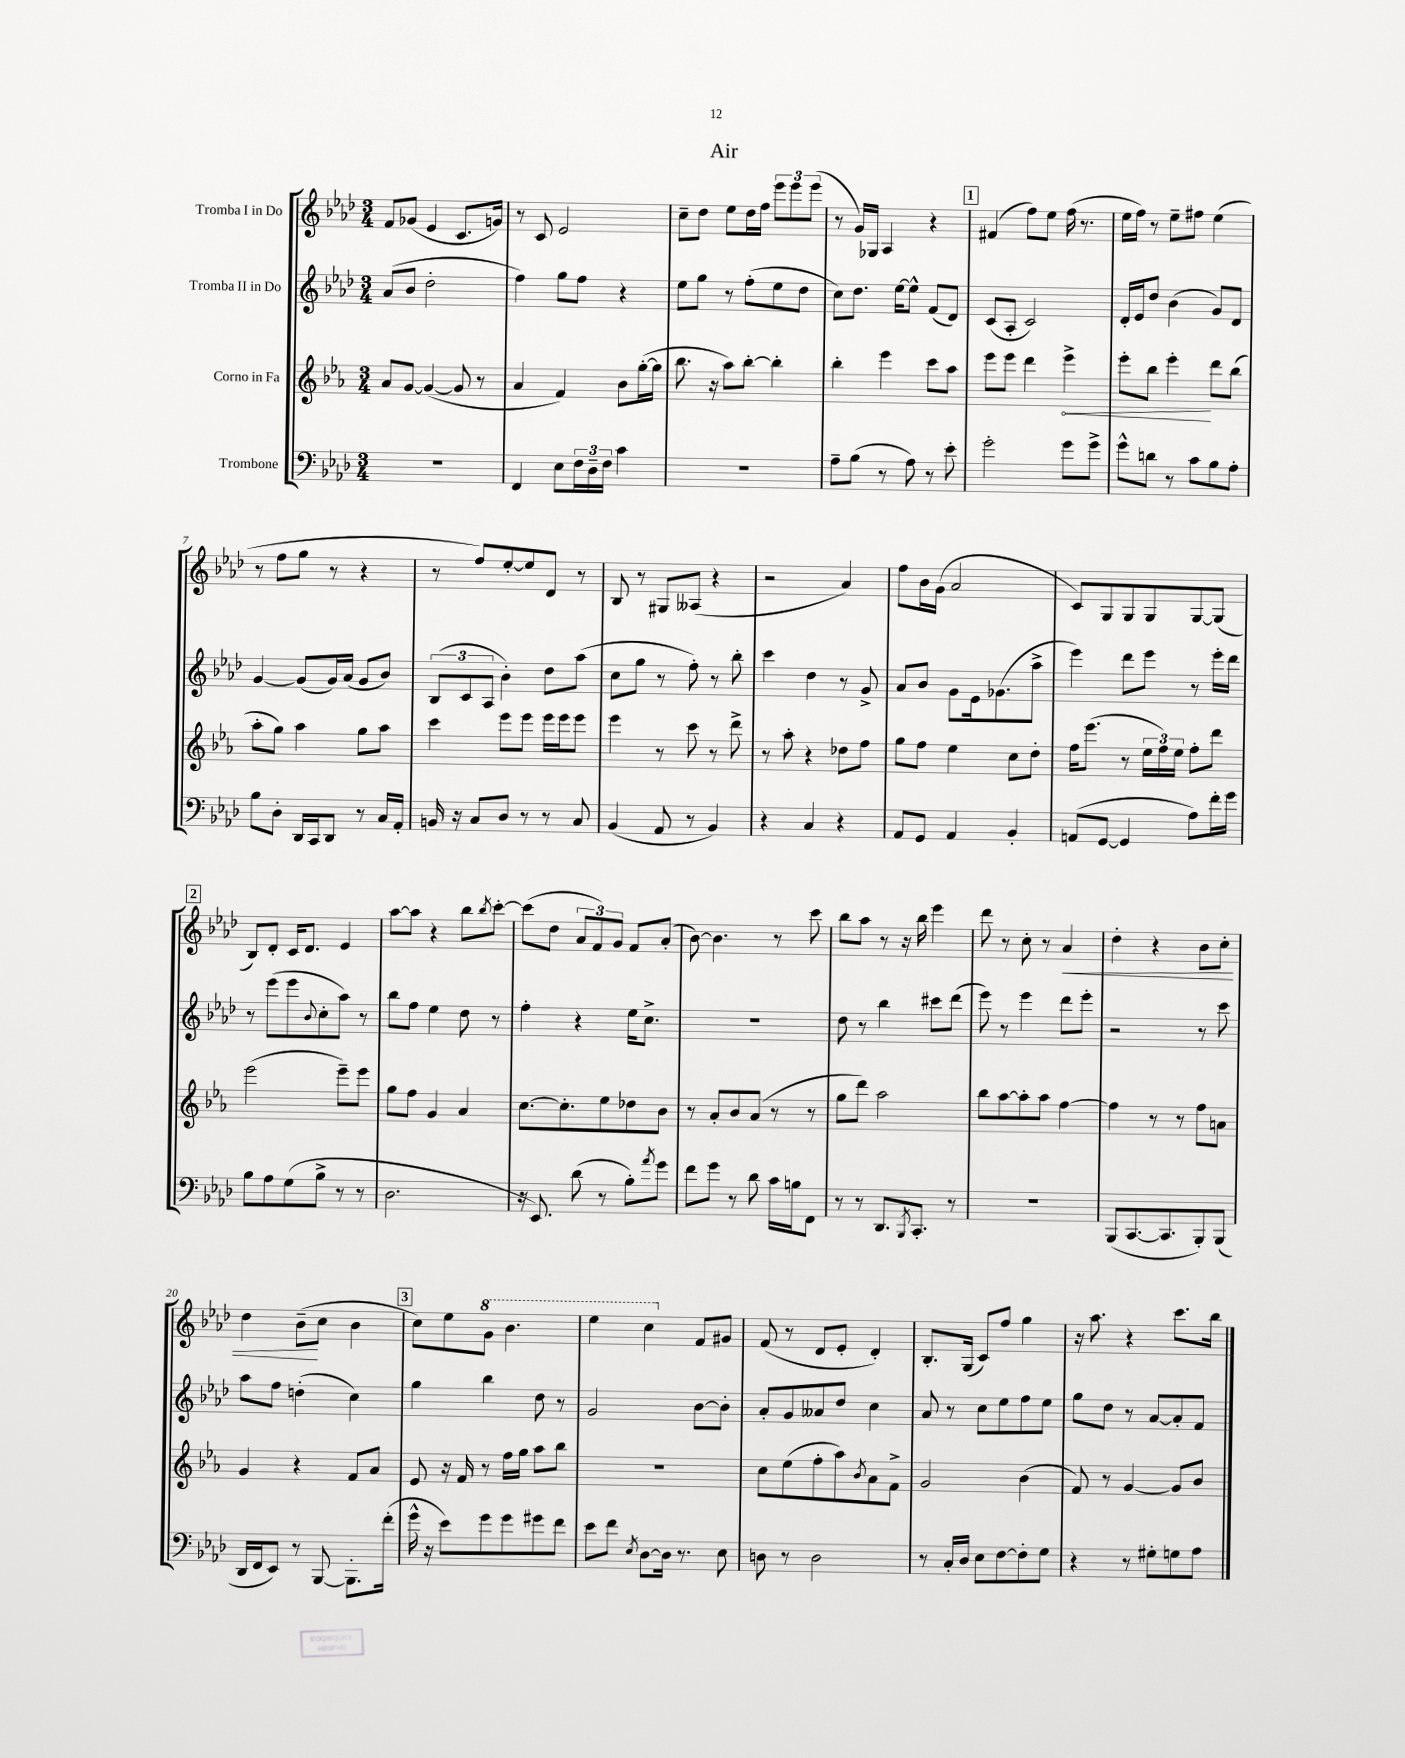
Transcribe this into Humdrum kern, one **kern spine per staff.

**kern	**kern	**kern	**kern
*staff4	*staff3	*staff2	*staff1
*clefF4	*clefG2	*clefG2	*clefG2
*k[b-e-a-d-]	*k[b-e-a-]	*k[b-e-a-d-]	*k[b-e-a-d-]
*M3/4	*M3/4	*M3/4	*M3/4
2.r	8a-	(8a-	8f
.	[8g	8b-	(8g-
.	(4g_	2dd-'	4e-
.	8g]	.	8.c
.	8r	.	.
.	.	.	16g)
=	=	=	=
4FF	4a-	4ff)	8r
.	.	.	8c
8E-	4f)	8gg	2e-
24F	.	8ff	.
24D-~	.	.	.
24F	.	.	.
4c	8b-	4r	.
.	([16gg'	.	.
.	16gg]	.	.
=	=	=	=
2.r	8.bb-	8ee-	8cc~
.	.	8gg	8dd-
.	16r	.	.
.	8aa-)	8r	8ee-
.	[8bb-'	(8ff'	16dd-
.	.	.	16ff
.	4bb-']	8ee-	12eee-
.	.	.	12eee-
.	.	8dd-	.
.	.	.	(12eee-
=	=	=	=
8A-~	4bb-'	8cc)	8r
(8B-	.	8.dd-	16g)
.	.	.	16G-
8r	4eee-	.	4A-
.	.	[16ee-	.
8A-)	.	8ee-^^]	.
8r	8ccc	(8f	4r
8e-'	8aa-	8d-)	.
=	=	=	=
2g'	8eee-	(8c	(4f#
.	8eee-	8A-'	.
.	4ddd	2c)	8ff)
.	.	.	8ee-
8g	4eee-^	.	(16ff
.	.	.	8.r
8g^	.	.	.
=	=	=	=
8g^^	8eee-'	16d-'	16ee-
.	.	16e-	16ff)
8d	8bb-	8dd-	8r
8r	4eee-'	(4b-	8ee-~
8c	.	.	8ff#
8B-	8ddd	8g)	(4ee-
8A-'	(8bb-	8d-	.
=	=	=	=
8B-	8aa-'	[4g	8r
8D-'	8gg)	.	8ff
16DD-	4aa-	(8g]	8gg
16CC	.	.	.
8DD-	.	16g)	8r
.	.	(16a-	.
8r	8gg	8g	4r
16C	8aa-	8b-)	.
16AA-'	.	.	.
=	=	=	=
16BB	4ccc	(12B-	8r
16r	.	.	.
.	.	12c	.
8C	.	.	8ff)
.	.	12A-	.
8D-	8eee-	4b-')	[8ee-'
8r	8eee-	.	8ee-]
8r	16eee-	8dd-	8d-
.	16eee-	.	.
8C	8eee-	(8aa-	8r
=	=	=	=
(4BB-	4eee-	8cc	8B-
.	.	8gg	8r
8AA-	8r	8r	8G#
8r	8ccc	8ff')	(8A--
4BB-)	8r	8r	4r
.	8ddd^	8bb-'	.
=	=	=	=
4r	8r	4ccc	2r
.	8aa-'	.	.
4C	4r	4dd-	.
4r	8dd-	8r	4a-)
.	8ff	8g^	.
=	=	=	=
8AA-	8gg	8a-	8ff
8GG	8ff	8b-	16b-
.	.	.	(16g
4AA-	4ee-	8g	2a-
.	.	16e-	.
.	.	(8.g-	.
4BB-'	8cc	.	.
.	8dd'	8aa-^	.
=	=	=	=
(8AA	16ff	4eee-)	8c)
.	(8.eee-	.	.
[8GG	.	.	8G
4GG]	8r	8ddd-	8G
.	24ee-	8eee-	8G
.	24ff)	.	.
.	24ee-	.	.
8A-)	8ff'	8r	[8G
16f'	8ddd	16eee-'	(8G]
16g	.	16ddd-	.
=	=	=	=
8B-	(2eee-	8r	8B-)
8A-	.	(8eee-	8d-'
(8G	.	8eee-	16c
.	.	.	8.d-
.	.	8qqb-	.
8B-^	.	8cc'	.
8r	8eee-~)	8aa-)	4e-
8r	8eee-	8r	.
=	=	=	=
2.D-	8gg	8bb-	[8aa-
.	8ff	8ff	8aa-]
.	4g	4ee-	4r
.	4a-	8dd-	8bb-
.	.	.	8qbb-
.	.	8r	[8ccc'
=	=	=	=
16r	[8.cc	4ff'	(8ccc]
8.EE-)	.	.	.
.	.	.	8dd-
.	8.cc']	.	.
(8d-	.	4r	12a-
.	.	.	12f)
8r	8ee-	.	.
.	.	.	12g
8B-')	8dd-	16ee-	8f
.	.	8.cc^	.
8qa-	.	.	.
8g	8b-	.	(8a-'
=	=	=	=
8f	8r	2.r	[8b-)
8g	8a-'	.	4.b-]
8r	8b-	.	.
8d-	(8a-	.	.
16c	8r	.	8r
16B	.	.	.
8FF	8r	.	8ccc
=	=	=	=
8r	8gg	8dd-	8bb-
8r	8ddd)	8r	8aa-
8.DD-	2aa-	4bb-	8r
.	.	.	16r
8qBBB-	.	.	.
8.CC'	.	.	16bb-
.	.	8ccc#	4eee-
8r	.	(8ddd-	.
=	=	=	=
2.r	8bb-	8eee-)	8ddd-
.	[8aa-	8r	8r
.	8aa-']	4eee-	8cc'
.	8aa-	.	8r
.	[4ff	8ddd-	4a-
.	.	8eee-'	.
=	=	=	=
(8BBB-	4ff]	2r	4dd-'
[8.CC	.	.	.
.	8r	.	4r
8.CC]	.	.	.
.	8r	.	.
8BBB-')	8ff	8r	8b-
(8BBB-	8a	8ccc	8cc'
=	=	=	=
16DD-	4g	8aa-	4dd-
16FF	.	.	.
8EE-)	.	8ff	.
8r	4r	(4dd'	(8b-~
[8BBB-	.	.	8cc
8.BBB-']	8f	4cc)	4b-
.	8a-	.	.
(16f'	.	.	.
=	=	=	=
16g^^	8e-	4gg	8cc)
16r	.	.	.
8e-)	16r	.	8ee-
.	16f	.	.
8g	8r	4bb-	8gg
8g	16ff	.	4.bb-
.	16gg	.	.
8g#	8aa-	8dd-	.
8f	8bb-	8r	.
=	=	=	=
8e-	2.r	2g	4eee-
8f	.	.	.
8qE-	.	.	.
[8D-	.	.	4ccc
16D-]	.	.	.
8.r	.	.	.
.	.	[8b-	8f
8E-	.	8b-']	8g#
=	=	=	=
8D	8cc	8a-'	(8f
8r	(8ee-	8g	8r
2D	8ff'	8a--	8d-
.	8aa-)	8dd-	8e-'
.	8qb-	.	.
.	8a-	4cc	4d-')
.	8f^	.	.
=	=	=	=
8r	2g	8a-	8.B-'
16C'	.	8r	.
16D-	.	.	(16G
8E-	.	8cc	8c)
[8F	.	8ee-	8ff
8F']	(4b-	8ff	4gg
8G	.	8ee-	.
=	=	=	=
4r	8f)	8gg	16r
.	.	.	8.aa-
.	8r	8dd-	.
8r	[4g	8r	4r
8G#'	.	[8a-	.
8G	8g]	8a-']	8.ccc
8A-	8b-	8f	.
.	.	.	16bb-
==	==	==	==
*-	*-	*-	*-
